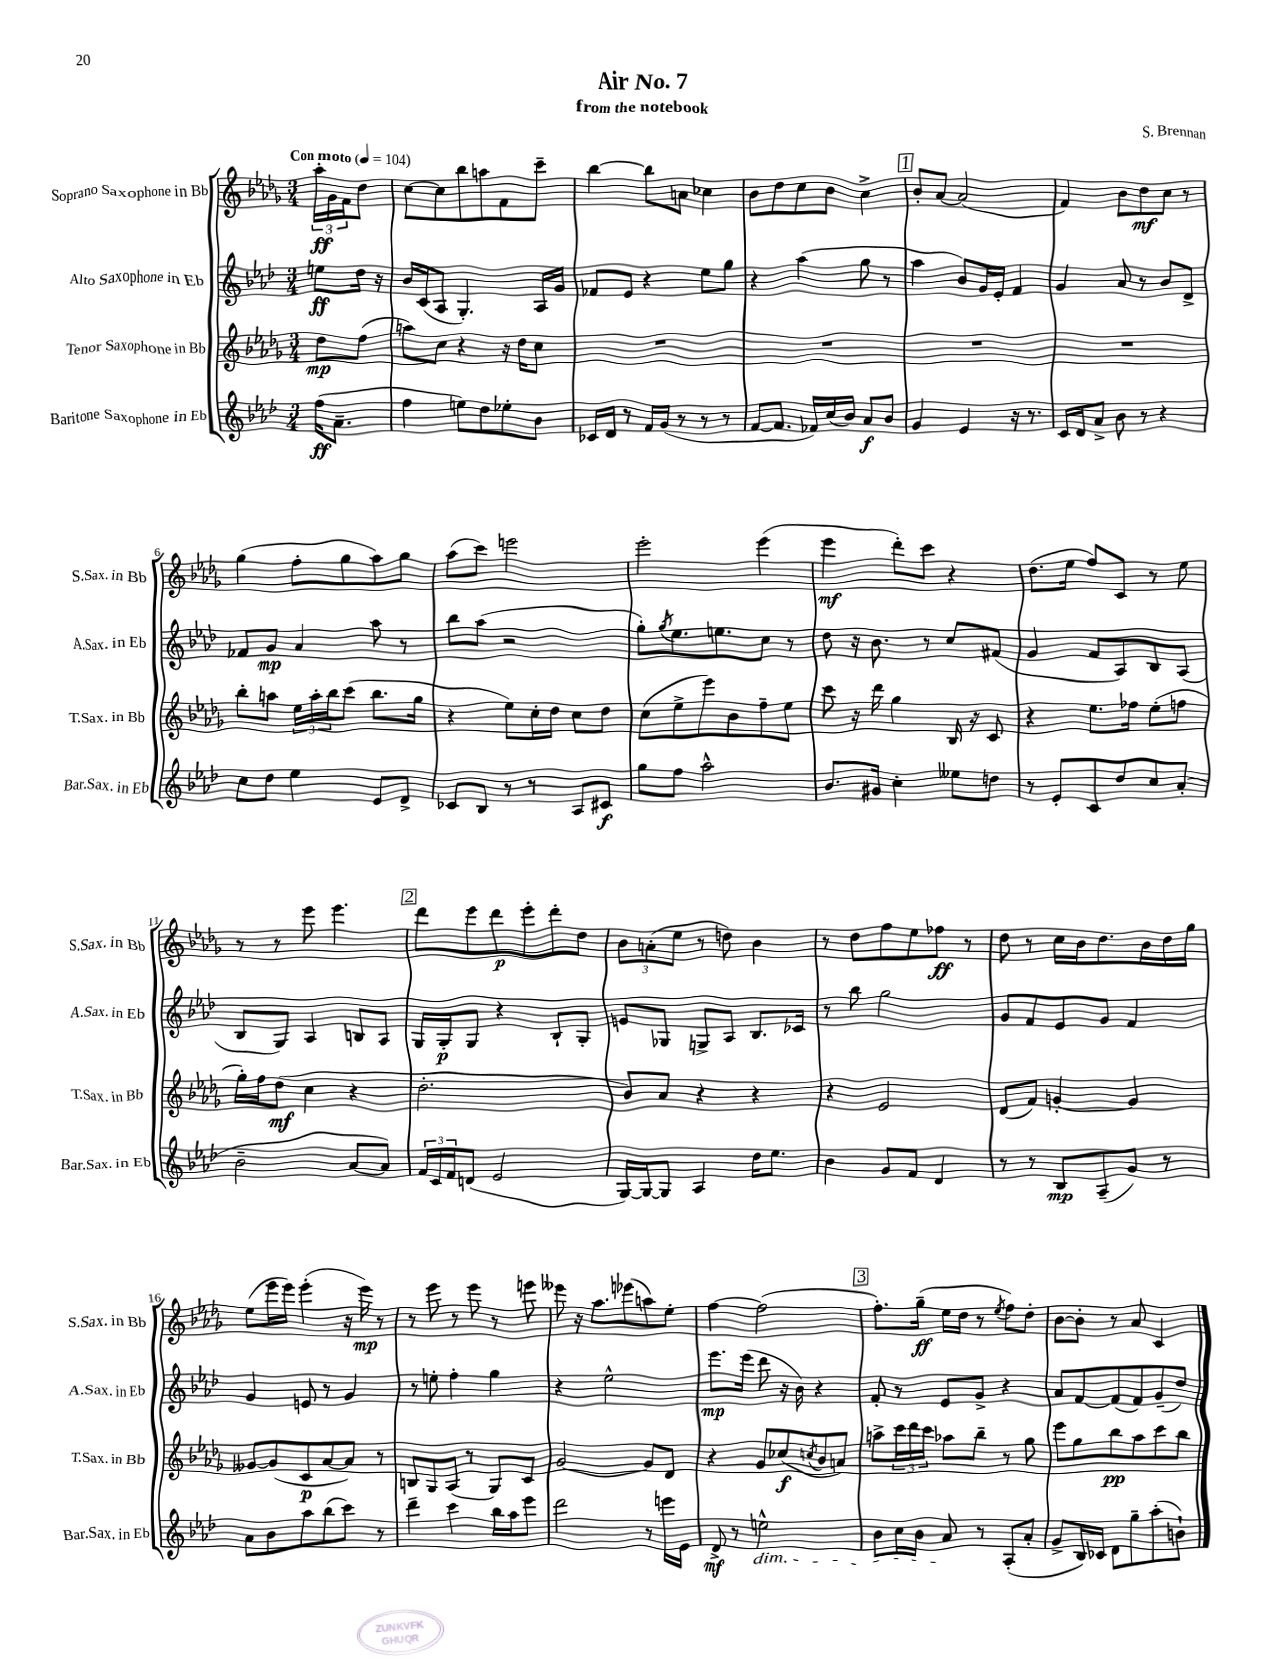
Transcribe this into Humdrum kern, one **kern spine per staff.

**kern	**dynam	**kern	**dynam	**kern	**dynam	**kern	**dynam
*part4	*part4	*part3	*part3	*part2	*part2	*part1	*part1
*staff4	*staff4	*staff3	*staff3	*staff2	*staff2	*staff1	*staff1
*I"Baritone Saxophone in Eb	*	*I"Tenor Saxophone in Bb	*	*I"Alto Saxophone in Eb	*	*I"Soprano Saxophone in Bb	*
*I'Bar.Sax. in Eb	*	*I'T.Sax. in Bb	*	*I'A.Sax. in Eb	*	*I'S.Sax. in Bb	*
*clefG2	*	*clefG2	*	*clefG2	*	*clefG2	*
*k[b-e-a-d-]	*	*k[b-e-a-d-g-]	*	*k[b-e-a-d-]	*	*k[b-e-a-d-g-]	*
*M3/4	*	*M3/4	*	*M3/4	*	*M3/4	*
*MM104	*	*MM104	*	*MM104	*	*MM104	*
=	=	=	=	=	=	=	=
!	!	!	!	!	!	!LO:TX:a:B:t=Con moto	!
(16ff\KL	ff	8dd-\L	mp	8een\L	ff	24aa-'\LL	ff
.	.	.	.	.	.	24g-\	.
8.a-~\J	.	.	.	.	.	.	.
.	.	.	.	.	.	24f\J	.
.	.	(8ff\J	.	16dd-\Jk	.	8dd-\J	.
.	.	.	.	16r	.	.	.
=1	=1	=1	=1	=1	=1	=1	=1
4ff\	.	8aan\L)	.	16b-/LL	.	[8cc\L	.
.	.	.	.	(16c/J	.	.	.
.	.	8cc\J	.	8A-/J	.	8cc\]	.
8een\L)	.	4r	.	4.G'/)	.	8bb-\	.
8dd-\	.	.	.	.	.	8aan\	.
8ee-X'\	.	16r	.	.	.	8f\	.
.	.	16dd-\KL	.	.	.	.	.
8b-\J	.	8cc\J	.	16A-/LL	.	8ccc~\J	.
.	.	.	.	16g/JJ	.	.	.
=2	=2	=2	=2	=2	=2	=2	=2
16c-X/LL	.	2.r	.	8f-X/L	.	[4bb-\	.
16d-/JJ	.	.	.	.	.	.	.
8r	.	.	.	8e-/J	.	.	.
16f/LL	.	.	.	4r	.	8bb-\L]	.
(16g/JJ	.	.	.	.	.	.	.
8r	.	.	.	.	.	8an\J	.
8r	.	.	.	8ee-\L	.	4cc-X\	.
8r	.	.	.	8gg\J	.	.	.
=3	=3	=3	=3	=3	=3	=3	=3
[8f/L	.	2.r	.	4r	.	8b-\L	.
8.f/J]	.	.	.	.	.	8dd-\	.
.	.	.	.	(4aa-\	.	8cc\	.
16f-X/LL)	.	.	.	.	.	.	.
(16cc/	.	.	.	.	.	8b-\J	.
16b-/JJ)	.	.	.	.	.	.	.
8a-/L	f	.	.	8gg\	.	4cc^\	.
8b-/J	.	.	.	8r	.	.	.
!!LO:REH:place=s1:t=1
=4	=4	=4	=4	=4	=4	=4	=4
4g/	.	2.r	.	4aa-\	.	8b-'/L	.
.	.	.	.	.	.	[8a-/J	.
4e-/	.	.	.	8b-/L)	.	(2a-/]	.
.	.	.	.	16g/L	.	.	.
.	.	.	.	16e-'/JJ	.	.	.
16r	.	.	.	4f/	.	.	.
8.r	.	.	.	.	.	.	.
=5	=5	=5	=5	=5	=5	=5	=5
16c/LL	.	2.r	.	4g/	.	4f/)	.
16d-/J	.	.	.	.	.	.	.
8a-^/J	.	.	.	.	.	.	.
8b-\	.	.	.	8a-/	.	8b-\L	.
8r	.	.	.	8r	.	8dd-\	mf
4r	.	.	.	8b-/L	.	8cc\J	.
.	.	.	.	8d-^/J	.	8r	.
!!LO:LB:g=z
=6	=6	=6	=6	=6	=6	=6	=6
8cc\L	.	8bb-'\L	.	8f-X/L	.	(4gg-\	.
8dd-\J	.	8aan\J	.	8g/J	mp	.	.
4ee-\	.	24ee-\LL	.	4a-/	.	8ff'\L	.
.	.	24aa'\	.	.	.	.	.
.	.	24bb-\J	.	.	.	.	.
.	.	(8ccc\J	.	.	.	8gg-\	.
8e-/L	.	8.bb-\L	.	8aa-\	.	8aa-\)	.
8d-^/J	.	.	.	8r	.	8gg-\J	.
.	.	16gg-\Jk	.	.	.	.	.
=7	=7	=7	=7	=7	=7	=7	=7
8c-X/L	.	4r	.	8bb-\L	.	(8aa-\L	.
8B-/J	.	.	.	(8aa-\J	.	8ccc\J)	.
8r	.	8ee-\L)	.	2r	.	2eeen\	.
8r	.	16cc'\L	.	.	.	.	.
.	.	16dd-\JJ	.	.	.	.	.
8A-/L	.	8cc\L	.	.	.	.	.
8c#X/J	f	8dd-\J	.	.	.	.	.
=8	=8	=8	=8	=8	=8	=8	=8
8gg\L	.	(8cc\L	.	8gg'\L)	.	2eee-'\	.
.	.	.	.	8qgg/	.	.	.
8ff\J	.	8ee-^\	.	8.ee-\	.	.	.
2aa-^^\	.	8eee-\)	.	.	.	.	.
.	.	.	.	8.een\	.	.	.
.	.	8b-\	.	.	.	.	.
.	.	8ff~\	.	8cc\J	.	(4eee-\	.
.	.	8ee-\J	.	8r	.	.	.
=9	=9	=9	=9	=9	=9	=9	=9
8.b-/L	.	8ccc\	.	8dd-\	.	4eee-\	mf
.	.	16r	.	16r	.	.	.
16g#X/Jk	.	16ddd-\	.	8.b-\	.	.	.
4cc'\	.	4gg-\	.	.	.	8ddd-'\L)	.
.	.	.	.	8r	.	8ccc\J	.
8ee--X\L	.	16B-/	.	8cc/L	.	4r	.
.	.	16r	.	.	.	.	.
8ddn\J	.	8c/	.	(8f#X/J	.	.	.
=10	=10	=10	=10	=10	=10	=10	=10
8r	.	4r	.	4g/	.	(8.dd-\L	.
8e-'/L	.	.	.	.	.	.	.
.	.	.	.	.	.	16ee-\Jk	.
8c/	.	8.ee-\L	.	8f/L	.	8ff/L)	.
8dd-/	.	.	.	8A-/)	.	8c/J	.
.	.	16ff-X\Jk	.	.	.	.	.
8cc/	.	(8ee-'\L	.	8B-/	.	8r	.
(8a-'/J	.	8ffn\J	.	(8A-/J	.	8ee-\	.
!!LO:LB:g=z
=11	=11	=11	=11	=11	=11	=11	=11
2b-~\	.	16gg-'\LL)	.	8B-/L	.	8r	.
.	.	16ff\J	.	.	.	.	.
.	.	(8dd-\J	mf	8G/J)	.	8r	.
.	.	4cc\	.	4A-/	.	8eee-\	.
.	.	.	.	.	.	4.eee-\	.
[8a-/L	.	4r	.	8Bn/L	.	.	.
8a-/J])	.	.	.	8A-/J	.	.	.
!!LO:REH:place=s1:t=2
=12	=12	=12	=12	=12	=12	=12	=12
24f/LL	.	2.dd-'\	.	16G/LL	.	8ddd-\L	.
24c/	.	.	.	.	.	.	.
.	.	.	.	16G'/J	p	.	.
24f/J	.	.	.	.	.	.	.
(8dn/J	.	.	.	8G/J	.	8eee-\	.
2e-/	.	.	.	4r	.	8ddd-\	p
.	.	.	.	.	.	8eee-'\	.
.	.	.	.	8B-`/L	.	8ddd-'\	.
.	.	.	.	8G'/J	.	8dd-\J	.
=13	=13	=13	=13	=13	=13	=13	=13
[16G/LL)	.	8b-/L)	.	8en/L	.	12b-\L	.
16G/J_	.	.	.	.	.	.	.
.	.	.	.	.	.	(12an'\	.
8G/J]	.	8a-/J	.	8G-X/J	.	.	.
.	.	.	.	.	.	12ee-\J	.
4A-/	.	4r	.	8Gn^/L	.	8r	.
.	.	.	.	8A-/J	.	8ddn\)	.
16dd-\KL	.	4r	.	8.B-/L	.	4b-\	.
8.ee-\J	.	.	.	.	.	.	.
.	.	.	.	16c-X/Jk	.	.	.
=14	=14	=14	=14	=14	=14	=14	=14
4b-\	.	4r	.	8r	.	8r	.
.	.	.	.	8bb-\	.	8dd-\L	.
8g/L	.	2e-/	.	2gg\	.	8ff\	.
8f/J	.	.	.	.	.	8ee-\	.
4d-/	.	.	.	.	.	8ff-X\J	ff
.	.	.	.	.	.	8r	.
=15	=15	=15	=15	=15	=15	=15	=15
8r	.	(8d-/L	.	8g/L	.	8dd-\	.
8r	.	8f/J)	.	8f/	.	8r	.
8B-/L	mp	[4gn'/	.	8e-/	.	16cc\LL	.
.	.	.	.	.	.	16b-\J	.
(8A-~/	.	.	.	8g/J	.	8.dd-\	.
8g/J)	.	4g/]	.	4f/	.	.	.
.	.	.	.	.	.	16b-\L	.
8r	.	.	.	.	.	16dd-\	.
.	.	.	.	.	.	16gg-\JJ	.
!!LO:LB:g=z
=16	=16	=16	=16	=16	=16	=16	=16
8a-\L	.	[8g--X/L	.	4g/	.	(8ee-\L	.
8b-\	.	(8g--/]	.	.	.	16eee-\L	.
.	.	.	.	.	.	16eee-\JJ)	.
8aa-\	.	8c/	p	8en/	.	(4eee-'\	.
(8bb-\	.	[8a-/	.	8r	.	.	.
8ccc\J)	.	8a-/J])	.	4g/	.	16r	.
.	.	.	.	.	.	16eee-\)	mp
8r	.	8r	.	.	.	8r	.
=17	=17	=17	=17	=17	=17	=17	=17
4ddd-~\	.	8Bn/L	.	8r	.	8r	.
.	.	8G-/	.	8een'\	.	8eee-\	.
4ccc\	.	(8A-/J	.	4ff'\	.	8r	.
.	.	8r	.	.	.	8eee-\	.
16bb-\LL	.	8G-/L)	.	4gg\	.	8r	.
16aa-\J	.	.	.	.	.	.	.
8eee-\J	.	8c/J	.	.	.	8eeen\	.
=18	=18	=18	=18	=18	=18	=18	=18
2ddd-\	.	[2g-/	.	4r	.	8eee--X\	.
.	.	.	.	.	.	16r	.
.	.	.	.	.	.	8.aa-\L	.
.	.	.	.	2ee-^^\	.	.	.
.	.	.	.	.	.	(8eee-X\	.
8r	.	8g-/L]	.	.	.	8aan\)	.
16eeen\LL	.	8d-/J	.	.	.	8ee-'\J	.
16e-\JJ	.	.	.	.	.	.	.
=19	=19	=19	=19	=19	=19	=19	=19
8d-^/	mf	4r	.	8.eee-\L	mp	[4ff\	.
8r	.	.	.	.	.	.	.
.	.	.	.	(16eee-\Jk	.	.	.
!LO:TX:b:i:t=dim.	!	!	!	!	!	!	!
2een^^\	.	8g-/L	.	8ddd-\	.	(2ff\]	.
.	.	(8cc-X/	f	16r	.	.	.
.	.	.	.	16b-\)	.	.	.
.	.	8qccn/	.	.	.	.	.
.	.	8b-/	.	4r	.	.	.
.	.	8an/J)	.	.	.	.	.
!!LO:REH:place=s1:t=3
=20	=20	=20	=20	=20	=20	=20	=20
8b-\L	.	8aan^\L	.	8f'/	.	8.ff'\L)	.
16cc\L	.	24ccc\L	.	8r	.	.	.
.	.	24ddd-\	.	.	.	.	.
16b-\JJ	.	.	.	.	.	(16gg-~\Jk	ff
.	.	24ccc\JJ	.	.	.	.	.
8a-/	.	8aa-X\L	.	8e-/L	.	16ee-\LL	.
.	.	.	.	.	.	16dd-\JJ	.
8r	.	8bb-~\J	.	8g^/J	.	8r	.
.	.	.	.	.	.	8qee-/	.
(8A-'/L	.	8r	.	4r	.	8ff\L)	.
8a-'/J	.	8gg-\	.	.	.	8dd-'\J	.
=21	=21	=21	=21	=21	=21	=21	=21
8g^/L	.	8eee-\L	.	8a-/L	.	[8b-\L	.
16B-/L)	.	8gg-\	.	[8f/	.	8b-'\J]	.
16c-X/JJ	.	.	.	.	.	.	.
8d-\L	.	8bb-\	pp	(8f/]	.	8r	.
8gg~\	.	8aa-\	.	8f/)	.	8a-/	.
(8aa-'\	.	8ccc\	.	(8g~/	.	4c/	.
8bn`\J)	.	8bb-\J	.	8dd-/J)	.	.	.
==	==	==	==	==	==	==	==
*-	*-	*-	*-	*-	*-	*-	*-
